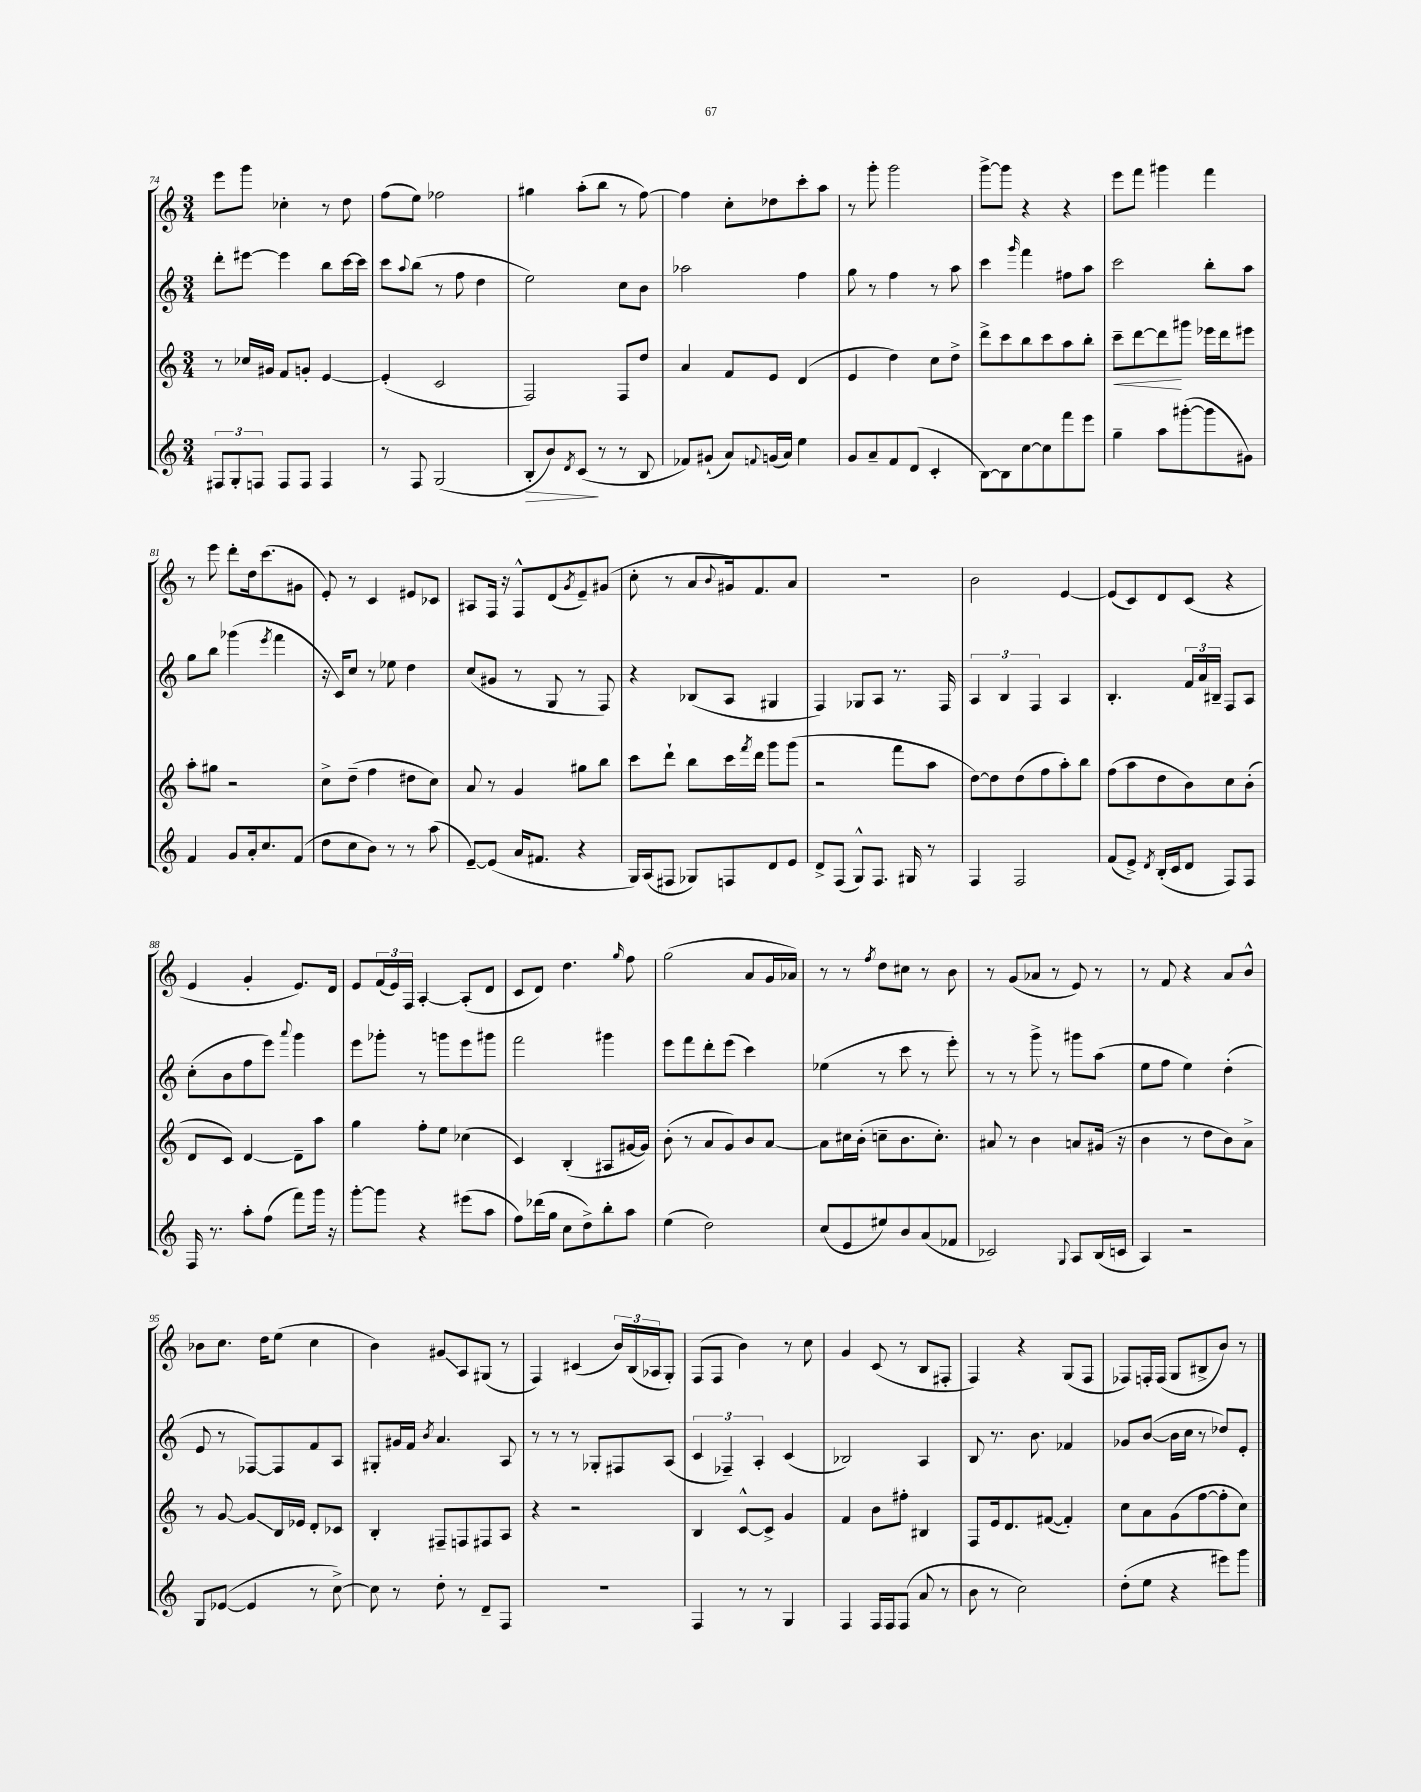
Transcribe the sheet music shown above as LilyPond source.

<<
\new StaffGroup <<
\new Staff = "s0" {
    \clef treble \key c \major \numericTimeSignature \time 3/4
    e'''8 g'''8 ces''4-. r8 d''8 |
    f''8( e''8) fes''2 |
    gis''4 a''8-.( b''8 r8 f''8~) |
    f''4 c''8-. des''8 c'''8-. a''8 |
    r8 g'''8-. g'''2 |
    g'''8~-> g'''8 r4 r4 |
    e'''8 f'''8 gis'''4 f'''4 |
    r8 e'''8 d'''8-. d''16 c'''8.( gis'8 |
    e'8-.) r8 c'4 eis'8 ces'8 |
    ais8 f16 r16 f8-^ d'8( \acciaccatura { g'8 } e'8--) gis'8( |
    c''8-. r8 a'8 \appoggiatura { b'8 } gis'16) f'8. a'8 |
    R2. |
    b'2 e'4~ |
    e'8( c'8) d'8 c'8( r4 |
    e'4 g'4-. e'8.) d'16 |
    e'8 \tuplet 3/2 { f'16( e'16) f16 } a4~-. a8-.( d'8 |
    c'8 d'8) d''4. \grace { g''16 } f''8 |
    g''2( a'8 g'16 aes'16) |
    r8 r8 \acciaccatura { f''8 } d''8 cis''8 r8 b'8 |
    r8 g'8( aes'8 r8 e'8) r8 |
    r8 f'8 r4 a'8 b'8-^ |
    bes'8 c''8. d''16 e''8( c''4 |
    b'4) gis'8\glissando a8 gis8( r8 |
    f4) cis'4( \tuplet 3/2 { b'16) b16( aes16 } g8-.) |
    f8( f8 b'4) r8 c''8 |
    g'4 c'8( r8 b8 fis8-. |
    f4) r4 g8( f8 |
    fes8) f16-. f16( g8 bis8-> b'8) r8 \bar "|." |
}
\new Staff = "s1" {
    \clef treble \key c \major \numericTimeSignature \time 3/4
    d'''8-. eis'''8~ eis'''4 b''8 c'''16~ c'''16 |
    c'''8 \appoggiatura { a''8 } b''8( r8 f''8 d''4 |
    e''2) c''8 b'8 |
    aes''2 f''4 |
    g''8 r8 f''4 r8 a''8 |
    c'''4 \grace { g'''16 } f'''4 fis''8 a''8 |
    c'''2 b''8-. a''8 |
    g''8 b''8 ges'''4( \acciaccatura { e'''8 } f'''4 |
    r16 c'16) c''8 r8 ees''8 d''4 |
    c''8( gis'8 r8 g8 r8 f8) |
    r4 bes8( a8 gis4 |
    f4) ges8 a8 r8. f16 |
    \tuplet 3/2 { a4 b4 f4 } a4 |
    b4.-. \tuplet 3/2 { f'16 a'16 bis16-- } f8 a8 |
    c''8-.( b'8 f''8 e'''8) \appoggiatura { a'''8 } g'''4 |
    e'''8 ges'''8-. r8 g'''8 e'''8 gis'''8 |
    f'''2 gis'''4 |
    e'''8 f'''8 d'''8-. e'''8( c'''4) |
    ees''4( r8 c'''8 r8 e'''8-.) |
    r8 r8 g'''8-> r8 gis'''8 a''8( |
    e''8 f''8 e''4) d''4-.( |
    e'8 r8 fes8~) fes8 f'8 a8 |
    gis8-. gis'16 f'16 \acciaccatura { b'8 } a'4. a8 |
    r8 r8 r8 ges8-. fis8 a8( |
    \tuplet 3/2 { c'4 fes4--) a4-. } c'4( |
    bes2) a4 |
    b8 r8. b'8. fes'4 |
    ges'8 b'8~( b'16 c''16 r8 des''8) e'8-. \bar "|." |
}
\new Staff = "s2" {
    \clef treble \key c \major \numericTimeSignature \time 3/4
    r8 ces''16 gis'16 f'8 g'8-. e'4~ |
    e'4-.( c'2 |
    f2) f8 d''8 |
    a'4 f'8 e'8 d'4( |
    e'4 d''4) c''8 d''8-> |
    d'''8-> c'''8 b''8 c'''8 a''8 b''8-. |
    c'''8--\< d'''8~ d'''8\! gis'''8 ees'''16 d'''16 eis'''8 |
    a''8-. gis''8 r2 |
    c''8-> d''8--( f''4 dis''8 c''8) |
    a'8 r8 g'4 gis''8 b''8 |
    c'''8 d'''8-! b''8 c'''16 \acciaccatura { f'''8 } d'''16 g'''8 g'''8( |
    r2 f'''8 a''8 |
    d''8~) d''8 d''8( f''8 a''8-.) b''8 |
    f''8( a''8 d''8 b'8) c''8 b'8-.( |
    d'8 c'8) d'4~ d'8-- a''8 |
    g''4 f''8-. e''8 ces''4( |
    c'4) b4-.( ais8 gis'16~ gis'16) |
    b'8-.( r8 a'8 g'8) b'8 a'8~ |
    a'8 cis''16 b'16-.( c''8-- b'8. c''8.-.) |
    ais'8 r8 b'4 a'8 gis'16( r16 |
    b'4 r8 d''8 b'8) a'8-> |
    r8 g'8~ g'8\glissando b16 ees'16 d'8-. ces'8 |
    b4-. fis8-- f8 fis8 a8 |
    r4 r2 |
    b4 c'8~-^ c'8-> g'4 |
    f'4 b'8 fis''8-. bis4 |
    f8 e'16 d'8. fis'8~( fis'4-.) |
    c''8 a'8 g'8( f''8~ f''8-. c''8) \bar "|." |
}
\new Staff = "s3" {
    \clef treble \key c \major \numericTimeSignature \time 3/4
    \tuplet 3/2 { fis8 g8-. f8 } f8 f8 f4 |
    r8 f8 g2( |
    b8-.\> b'8) \acciaccatura { d'8 } c'8\!( r8 r8 b8 |
    fes'8) gis'8-!( a'8) \appoggiatura { f'8 } g'16( a'16) e''4 |
    g'8 a'8-- f'8 d'8( c'4-. |
    b8~) b8 c''8~ c''8 f'''8 e'''8 |
    g''4-- a''8 gis'''8~-.( gis'''8 gis'8) |
    f'4 g'8 a'16-. c''8. f'8( |
    d''8 c''8 b'8) r8 r8 a''8( |
    e'8~--) e'8( a'16 fis'8. r4 |
    g16) a16( fis8 ges8) f8 d'8 e'8 |
    d'8-> f8( g8-^) f8. gis16 r8 |
    f4 f2 |
    f'8( e'8->) \acciaccatura { d'8 } b16-.( c'16 d'8 f8) f8 |
    f16 r8. a''8-. f''8( f'''8) g'''16 r16 |
    g'''8~-. g'''8 r4 eis'''8( a''8 |
    f''8) des'''16( g''16 c''8 d''8->) b''8-. a''8 |
    e''4( d''2) |
    c''8( e'8 eis''8) b'8 a'8( fes'8 |
    ces'2) \appoggiatura { g8 } a8 b16( c'16 |
    a4) r2 |
    g8 ees'8~( ees'4 r8 c''8~->) |
    c''8 r8 d''8-. r8 d'8-- f8 |
    R2. |
    f4 r8 r8 g4 |
    f4 f16 f16 f8( a'8 r8 |
    b'8 r8 c''2) |
    d''8-.( e''8 r4 eis'''8) g'''8 \bar "|." |
}
>>
>>
\layout { \context { \Score currentBarNumber = #74 } }
